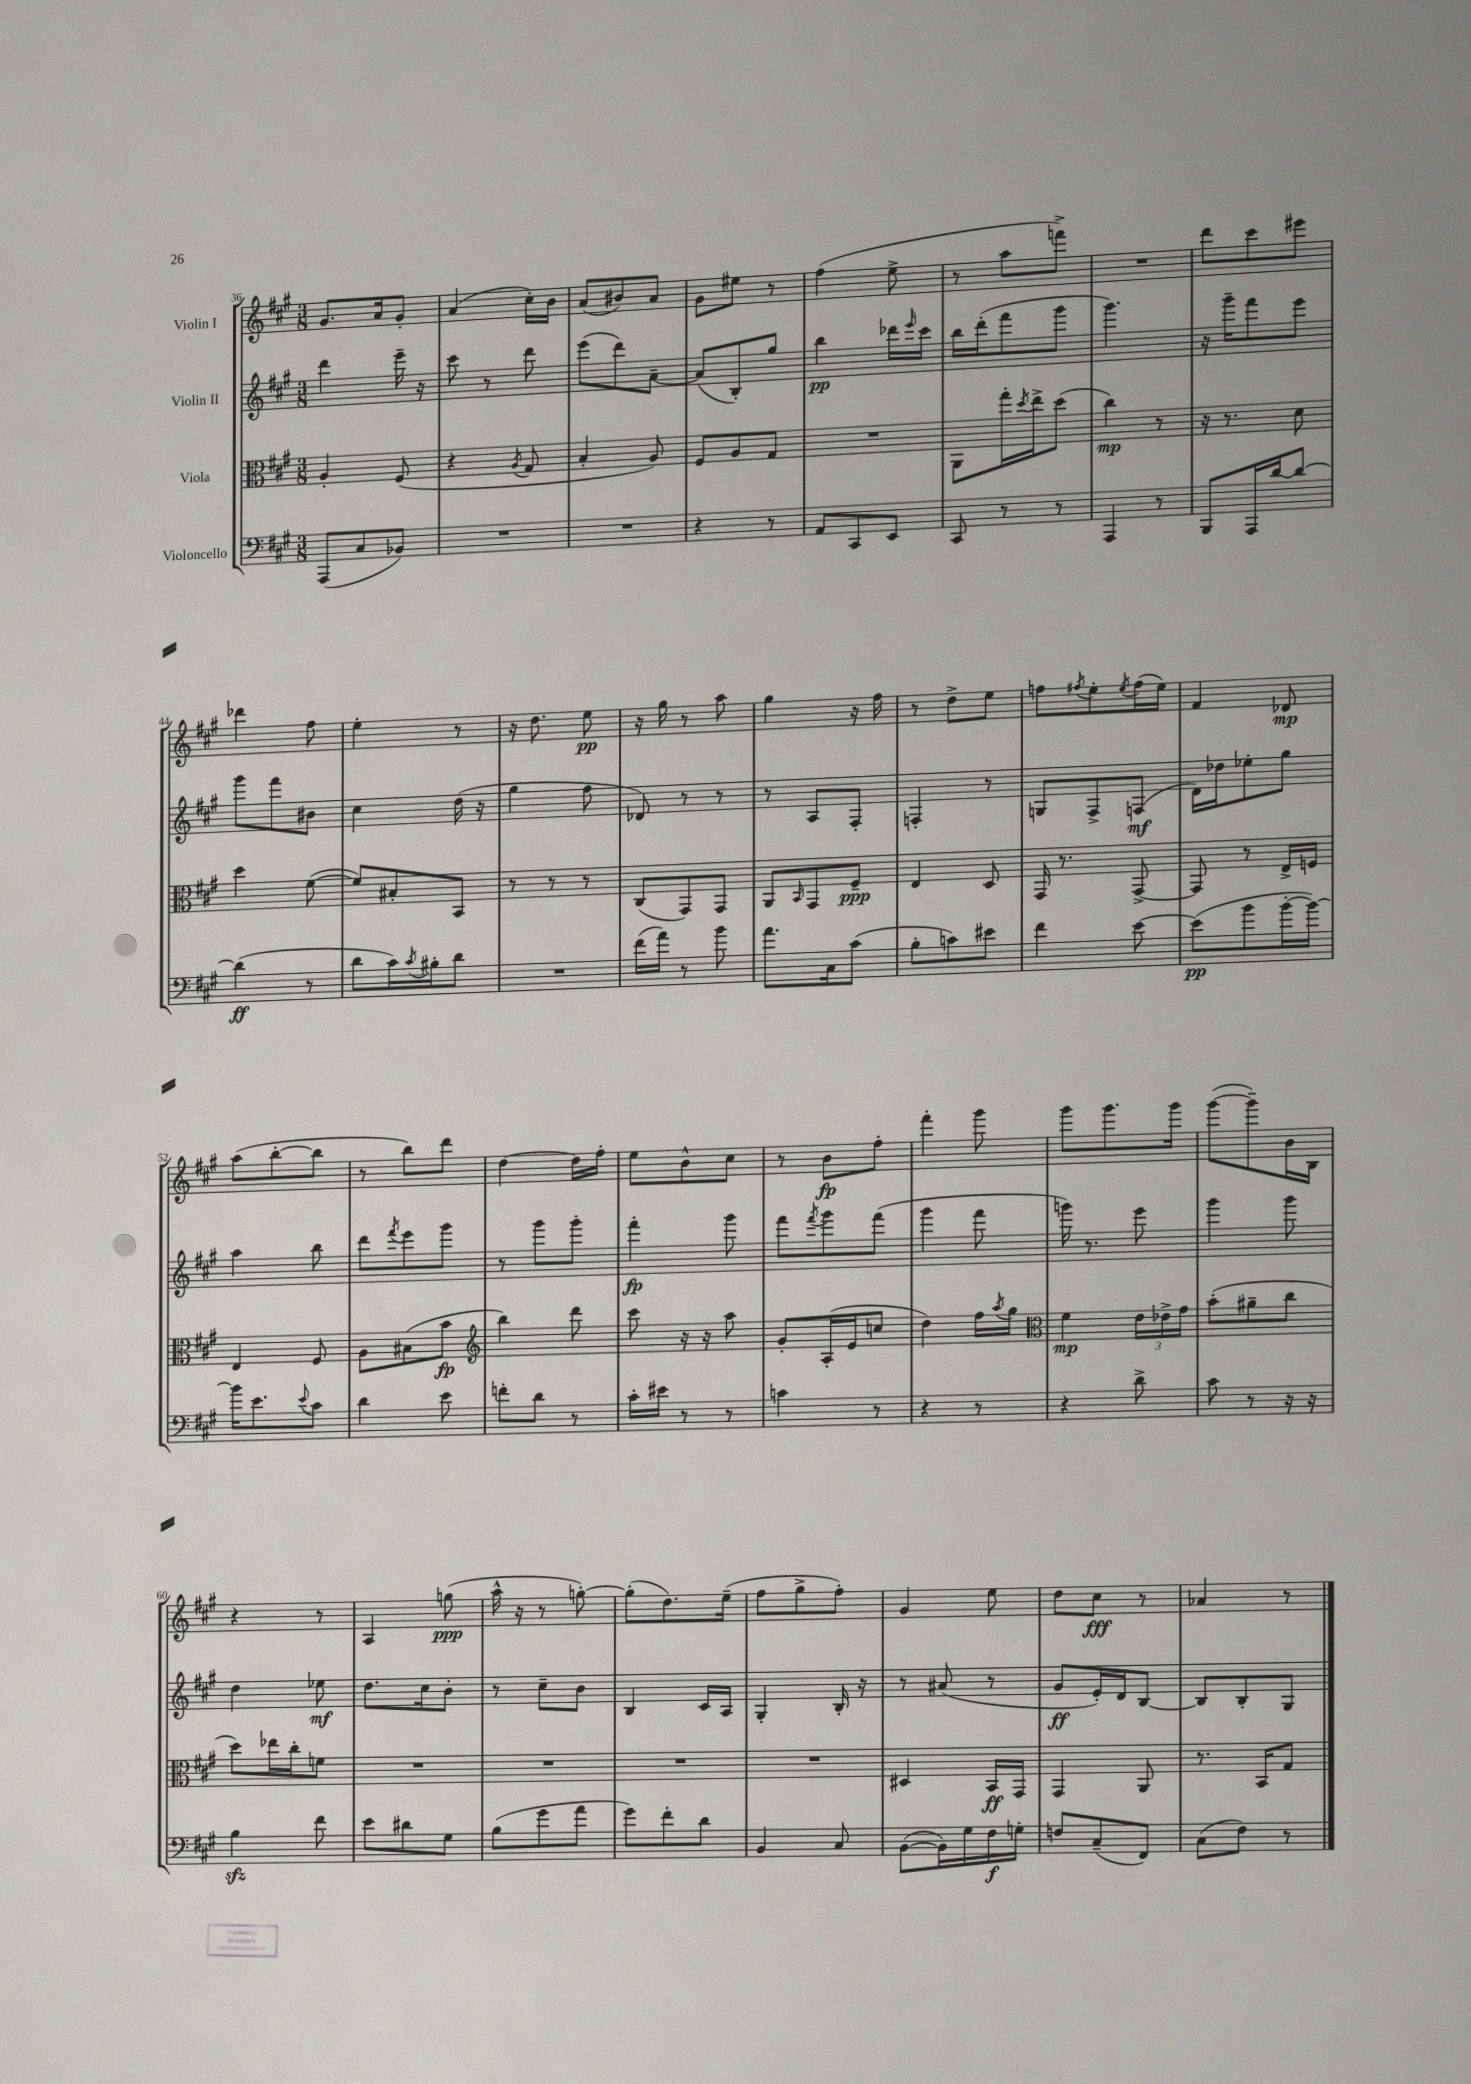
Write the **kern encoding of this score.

**kern	**kern	**kern	**kern
*staff4	*staff3	*staff2	*staff1
*clefF4	*clefC3	*clefG2	*clefG2
*k[f#c#g#]	*k[f#c#g#]	*k[f#c#g#]	*k[f#c#g#]
*M3/8	*M3/8	*M3/8	*M3/8
(8AAA	4A'	4ddd	8.g#
8C#	.	.	.
.	.	.	16a
8BB-)	(8F#	16eee~	8g#'
.	.	16r	.
=	=	=	=
4.r	4r	8ccc#	(4a
.	.	8r	.
.	8qA	.	.
.	8G#	8ddd	16cc#')
.	.	.	16b
=	=	=	=
4.r	4B'	(8eee	(8a
.	.	8ddd)	8b#)
.	8A)	[8a~	8a
=	=	=	=
4r	8F#	(8a]	8g#
.	8A	8B')	8ee#
8r	8G#	8gg#	8r
=	=	=	=
8AA	4.r	4bb	(4ff#
8CC#	.	.	.
8EE	.	16ddd-	8ee^
.	.	16qqeee	.
.	.	16ccc#	.
=	=	=	=
8CC#	8AA	16bb	8r
.	.	(16ddd'	.
8r	16gg#'	8fff#	8aa
.	8qdd	.	.
.	16ee^	.	.
8r	(8dd	8ggg#	8fff^)
=	=	=	=
4AAA	4cc#)	4.ggg#)	4.r
8r	8r	.	.
=	=	=	=
8BBB	16r	16r	8ddd
.	8.r	16ggg#~	.
16AAA	.	8fff#	8ccc#
[16d	.	.	.
8d_	8d	8eee	8eee#
=	=	=	=
(4d]	4dd	8ggg#	4ddd-
.	.	8fff#	.
8r	([8f#	8b#	8ff#
=	=	=	=
8d	8f#])	4cc#	4ee'
16c#)	8B#'	.	.
8qc#	.	.	.
16B#'	.	.	.
8d	8BB	(16dd	8r
.	.	16r	.
=	=	=	=
4.r	8r	4gg#	16r
.	.	.	8.dd
.	8r	.	.
.	8r	8ff#	8ee
=	=	=	=
(16f#	(8C#	8d-)	16r
16a)	.	.	16gg#
8r	8GG#)	8r	8r
8b	8GG#	8r	8aa
=	=	=	=
8.a	8AA	8r	4gg#
.	16qqBB	.	.
.	8GG#	8A	.
16C#	.	.	.
(8c#	8F#~	8F#'	16r
.	.	.	16ff#
=	=	=	=
8B'	4E	4F'	8r
8c)	.	.	8dd^
8e#	8D	8r	8ee
=	=	=	=
4f#	16GG#	8G	8ff
.	8.r	.	.
.	.	.	8qff#
.	.	8F#^	8ee'
.	.	.	8qee
[8e	[8GG#^	(8F	(16ff#
.	.	.	16ee)
=	=	=	=
(8e]	8GG#]	16d)	4f#
.	.	16dd-	.
8b	8r	8ee-'	.
[16b'	16E^	8gg#	8d-
16b_)	16F	.	.
=	=	=	=
16b]	4E	4aa	(8aa
8.e	.	.	.
.	.	.	[8bb'
8qqe	.	.	.
8c#	8F#	8bb	8bb]
=	=	=	=
4d	8A	8ddd	8r
.	.	8qfff#	.
.	(8B#	8eee	8bb)
8e	8b	8ggg#	8ddd
=	=	=	=
*	*clefG2	*	*
8f'	4bb)	8r	[4dd
8d	.	8ggg#	.
8r	8ddd	8ggg#'	16dd]
.	.	.	16ff#'
=	=	=	=
16c#'	8ccc#	4fff#'	8ee
16e#	.	.	.
8r	16r	.	8b^^
.	16r	.	.
8r	8aa	8ggg#	8cc#
=	=	=	=
4c	8g#'	8fff#	8r
.	.	8qfff#	.
.	(16A'	8ggg#	8b
.	16e	.	.
8r	8cc	(8fff#	8ff#'
=	=	=	=
4r	4dd)	4ggg#	4fff#'
8r	16ff#	8fff#	8ggg#
.	8qaa	.	.
.	16gg#	.	.
=	=	=	=
*	*clefC3	*	*
4r	4f#	16ggg)	8ggg#
.	.	8.r	.
.	.	.	8.ggg#
8d^	24e	8eee	.
.	24e-^	.	.
.	.	.	16ggg#
.	24g#	.	.
=	=	=	=
8c#	(8b'	4ggg#	([8ggg#
8r	8a#~	.	8ggg#~])
16r	8cc#	8ggg#	16b
16r	.	.	16B
=	=	=	=
4B	8dd)	4dd	4r
.	16ee-	.	.
.	16cc#'	.	.
8f#	8f	8ee-	8r
=	=	=	=
8e	4.r	8.dd	4A
8d#	.	.	.
.	.	16cc#	.
8G#	.	8b'	(8gg
=	=	=	=
(8B	4.r	8r	16aa^^
.	.	.	16r
8g#	.	8cc#~	8r
8a	.	8b	[8gg')
=	=	=	=
8g#)	4.r	4B	(8gg']
8f#'	.	.	8.dd)
8d	.	16c#	.
.	.	16A	(16ee~
=	=	=	=
4BB	4.r	4G#'	8ff#
.	.	.	8gg#^
8C#	.	16B'	8ff#')
.	.	16r	.
=	=	=	=
([8BB	4D#	8r	4g#
16BB])	.	(8a#	.
16G#	.	.	.
16F#	16BB	8r	8ee
16G'	16GG#	.	.
=	=	=	=
8F	4GG#	8g#	8dd
(8C#~	.	16e')	8cc#
.	.	16d	.
8FF#)	8AA	[8B	8r
=	=	=	=
(8C#	8.r	8B]	4a-
8F#)	.	8B'	.
.	16BB	.	.
8r	8G#	8G#	8r
==	==	==	==
*-	*-	*-	*-
